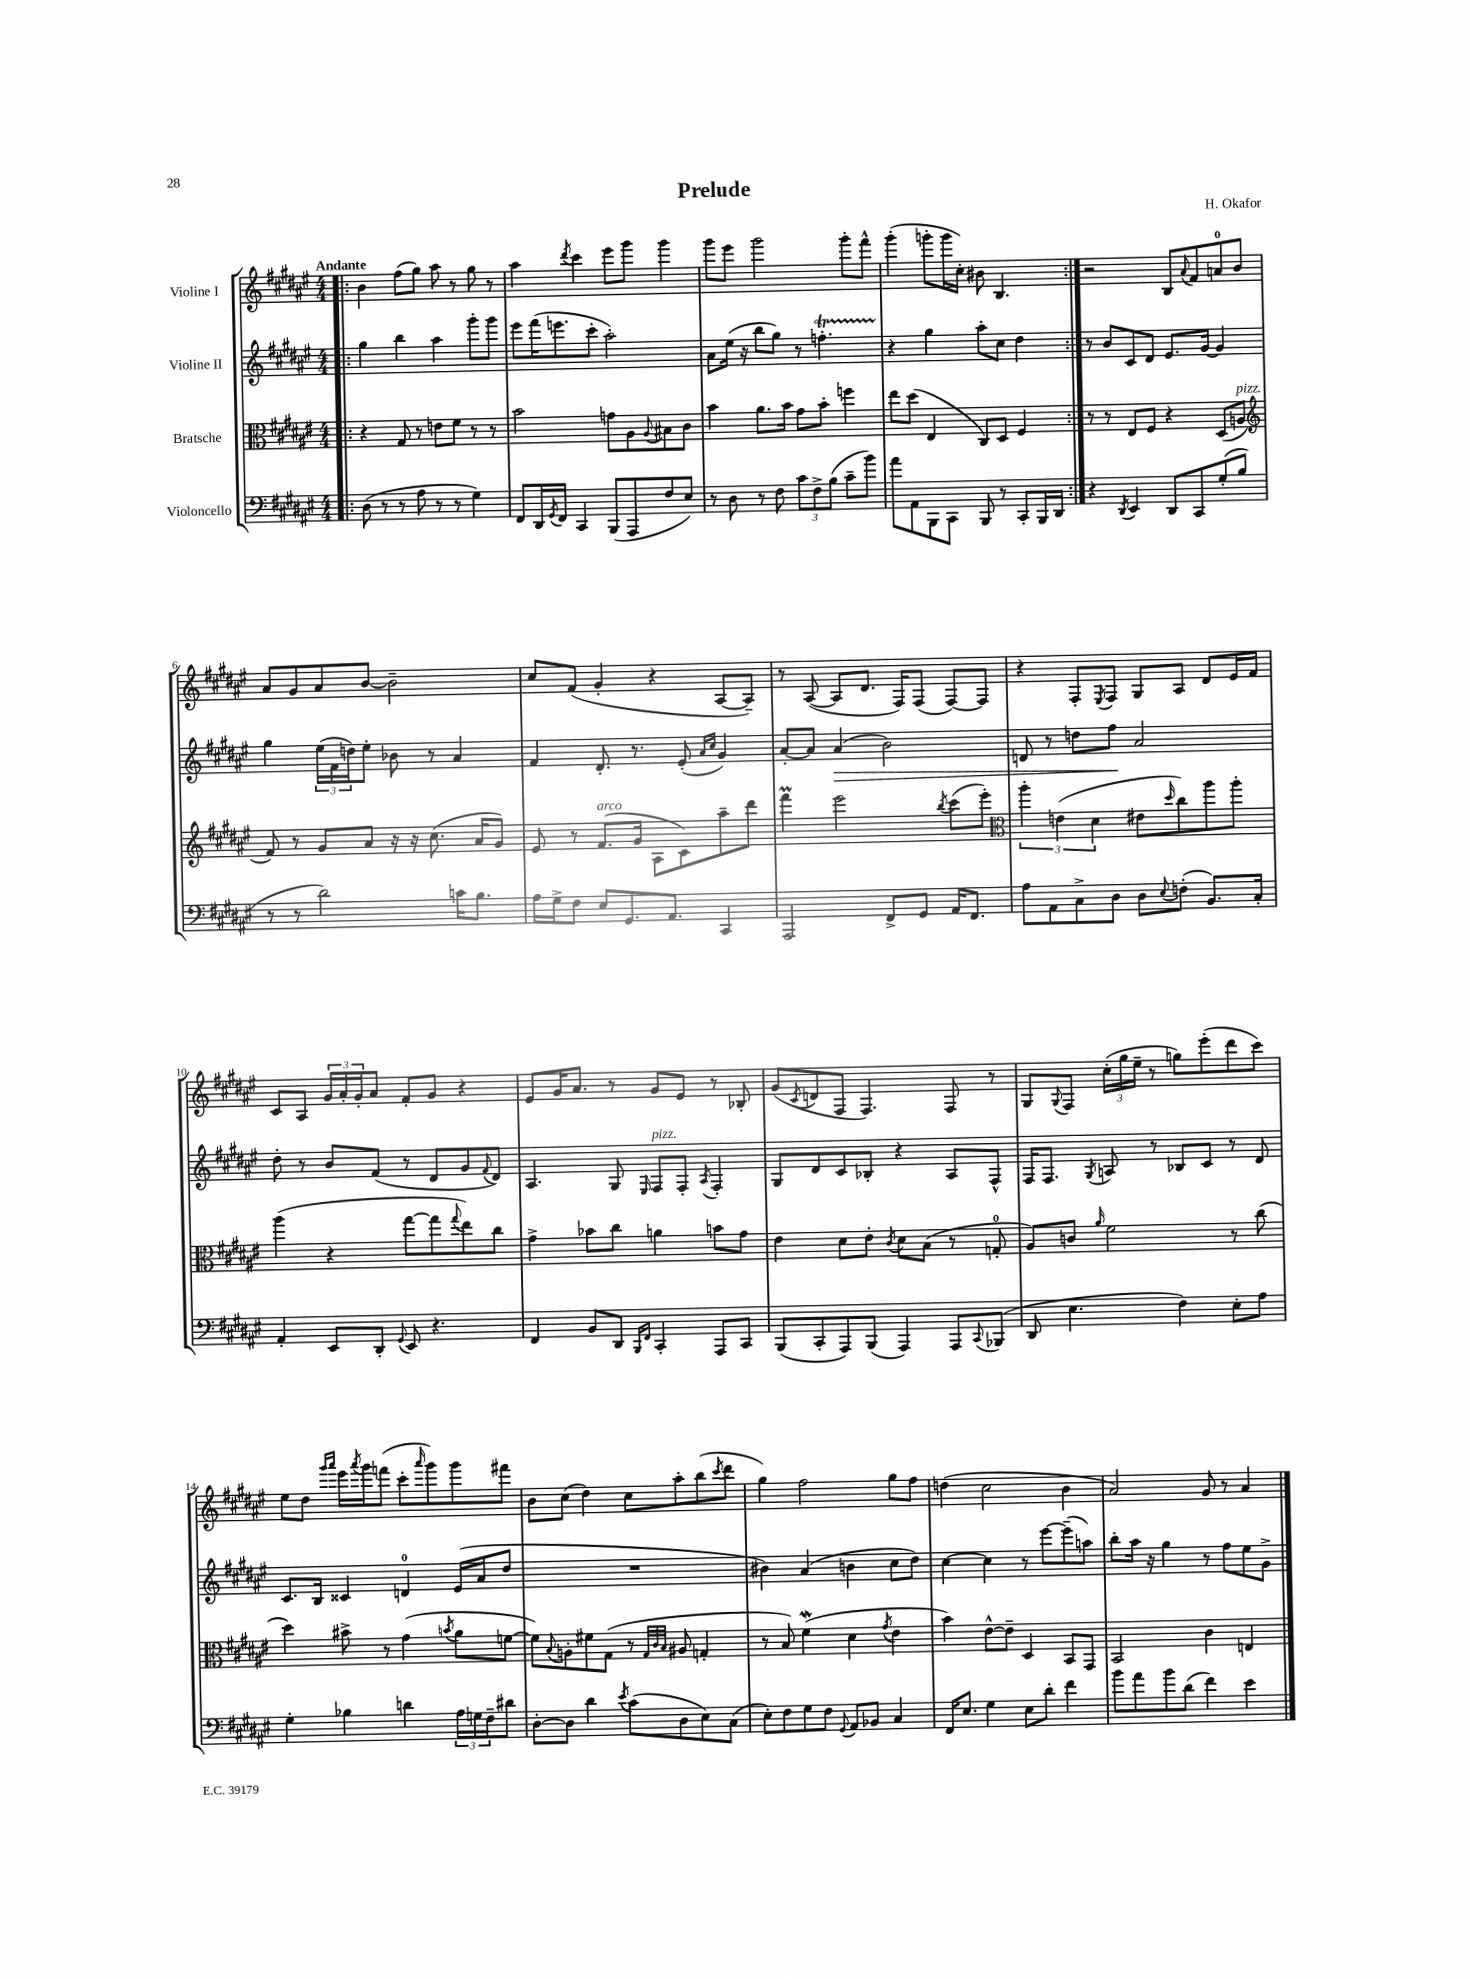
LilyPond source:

\header { title = "Prelude" composer = "H. Okafor" }
<<
\new StaffGroup <<
\new Staff = "s0" \with { instrumentName = "Violine I" } {
    \clef treble \key fis \major \numericTimeSignature \time 4/4 \tempo "Andante"
    \repeat volta 2 { \bar ".|:" b'4 fis''8( gis''8) ais''8 r8 gis''8 r8 |
    ais''4 \acciaccatura { dis'''8 } cis'''4 eis'''8 gis'''8 gis'''4 |
    gis'''8 eis'''8 gis'''2 gis'''8-. fis'''8-^ |
    gis'''4-.( g'''8-. g'''16 cis''16-.) bis'8 b4. | }
    r2 b8 \appoggiatura { ais'8 } fis'8 a'8-0 b'8 |
    ais'8 gis'8 ais'8 b'8~ b'2-- |
    cis''8 fis'8( gis'4-. r4 ais8~ ais8--) |
    r8 ais8~( ais8 dis'8. fis16) fis8( fis8~) fis8 |
    r4 fis8-. \acciaccatura { eis8 } fis8 gis8 ais8 dis'8 eis'16 fis'16 |
    cis'8 ais8 \tuplet 3/2 { gis'16 ais'16-. gis'16-. } ais'8 fis'8-. gis'8 r4 |
    eis'8 gis'16 ais'8. r8 gis'8 eis'8 r8 bes8-. |
    gis'8( \acciaccatura { cis'8 } d'8 fis8 fis4.) fis8 r8 |
    gis8 \appoggiatura { gis8 } fis8 \tuplet 3/2 { cis''16-.( gis''16 eis''16-- } r8 g''8) eis'''8-.( dis'''8 cis'''8) |
    eis''8 dis''8 \grace { gis'''16 ais'''16 } eis'''16 \acciaccatura { ais'''8 } gis'''16 f'''8( cis'''8-. \grace { ais'''16 } gis'''8) gis'''8 fis'''8 |
    b'8 cis''8( dis''4) cis''8 ais''8-. b''8( \acciaccatura { cis'''8 } dis'''8 |
    gis''4) fis''2 gis''8 fis''8 |
    d''4( cis''2 b'4 |
    ais'2) gis'8 r8 ais'4 \bar "|." |
}
\new Staff = "s1" \with { instrumentName = "Violine II" } {
    \clef treble \key fis \major \numericTimeSignature \time 4/4
    \repeat volta 2 { \bar ".|:" gis''4 b''4 ais''4 gis'''8-. gis'''8 |
    eis'''8 fis'''16( e'''8. cis'''8-. ais''2-.) |
    ais'8 eis''16( r16 b''8 gis''8) r8 f''4.-.\startTrillSpan |
    r4\stopTrillSpan gis''4 ais''8-. cis''8 dis''4 | }
    r8 b'8 cis'8 dis'8 eis'8. gis'16~ gis'4 |
    gis''4 \tuplet 3/2 { eis''16( fis'16 d''16) } eis''8-. bes'8 r8 ais'4 |
    fis'4 dis'8.-. r8. eis'8-.( \grace { ais'16 cis''16 } gis'4) |
    ais'8~-. ais'8 ais'4\>( b'2) |
    d'8 r8 d''8 fis''8\! ais'2 |
    dis''8-. r8 b'8 fis'8( r8 dis'8 gis'8 \appoggiatura { fis'8 } dis'8) |
    ais4. gis8 \grace { eis16 } fis8^\markup { \italic "pizz." } fis8-. \acciaccatura { ais8 } fis4-. |
    gis8 dis'8 cis'8 bes8-. r4 ais8 fis8-^ |
    fis16 fis8. \acciaccatura { gis8 } a8 r8 bes8 cis'8 r8 dis'8 |
    cis'8. b16 cisis'4 d'4-0 eis'16( ais'16 dis''8 |
    R1 |
    bis'4) ais'4( b'4 cis''8 dis''8) |
    cis''4~ cis''4 r8 eis'''8~ eis'''8--( a''8) |
    b''8-. ais''16 r16 gis''4 r8 fis''8 eis''8 gis'8-> \bar "|." |
}
\new Staff = "s2" \with { instrumentName = "Bratsche" } {
    \clef alto \key fis \major \numericTimeSignature \time 4/4
    \repeat volta 2 { \bar ".|:" r4 gis8 r8 e'8 fis'8 r8 r8 |
    b'2 g'8 ais8 \appoggiatura { ais8 } bis8 cis'8 |
    b'4 ais'8. b'16 gis'8 b'8-. f''4 |
    eis''8 dis''8( eis4 cis8) dis8 fis4 | }
    r8 r8 eis8 fis8 r4 dis8( a8^\markup { \italic "pizz." } |
    \clef treble fis'8) r8 gis'8 ais'8 r16 r16 cis''8.( ais'16 gis'8) |
    eis'8 r8 fis'8.^\markup { \italic "arco" }( gis'16 ais8 cis'8) ais''8-- dis'''8 |
    fis'''4\prall eis'''2 \acciaccatura { b''8 } cis'''8( eis'''8-.) |
    \clef alto \tuplet 3/2 { ais''4-. e'4( dis'4 } eis'8 \grace { dis''16 } cis''8) ais''8 ais''8-. |
    ais''4( r4 gis''8~ gis''8 \appoggiatura { gis''8 } eis''8) cis''8 |
    gis'4-> bes'8 cis''8 a'4 b'8 gis'8 |
    eis'4 dis'8 eis'8-. \acciaccatura { cis'8 } dis'8 b8( r8 g8-0-. |
    ais8) c'8 \grace { ais'16 } fis'2 r8 cis''8( |
    dis''4) bis'8-> r8 gis'4( \acciaccatura { b'8 } ais'8 f'8~ |
    f'8) \appoggiatura { b8 } a8-. fis'8 gis8( r8 \grace { gis32 cis'32 b32 } ais8 g4-. |
    r8 b8) fis'4\mordent( dis'4 \acciaccatura { gis'8 } eis'4 |
    b'4) eis'8~-^ eis'8-- dis4 b,8 gis,8 |
    b,2 cis'4 e4 \bar "|." |
}
\new Staff = "s3" \with { instrumentName = "Violoncello" } {
    \clef bass \key fis \major \numericTimeSignature \time 4/4
    \repeat volta 2 { \bar ".|:" dis8( r8 r8 ais8 r8 r8 gis4) |
    fis,8 dis,16 \acciaccatura { gis,8 } fis,16 cis,4 b,,8( ais,,8 fis8 eis8) |
    r8 dis8 r8 fis8 \tuplet 3/2 { cis'8 fis8-> b8( } cis'8-- b'8) |
    ais'8 ais,8 b,,8 cis,8 b,,8 r8 cis,8-. b,,16 dis,16 | }
    r4 \acciaccatura { dis,8 } eis,4 dis,8 cis,8 gis8-.( b8 |
    r8 r8 dis'2) c'16 b8. |
    ais16 gis16-> fis8 eis8 gis,8. ais,8. cis,4 |
    ais,,2 fis,8-> gis,8 ais,16 fis,8. |
    ais8 ais,8 cis8-> dis8 dis8 \appoggiatura { eis8 } f8-.( b,8.) cis16-. |
    ais,4-. eis,8 dis,8-. \appoggiatura { gis,8 } eis,8 r4. |
    fis,4 b,8 dis,8 \grace { b,,16 fis,16 } cis,4-. ais,,8 cis,8 |
    b,,8( cis,8-. ais,,8) b,,8( ais,,4) ais,,8 \appoggiatura { cis,8 } bes,,8( |
    dis,8 eis4. fis4) eis8-. ais8 |
    gis4-. bes4 d'4 \tuplet 3/2 { ais16 g16 fis16-- } dis'8 |
    dis8~-. dis8 dis'4 \acciaccatura { eis'8 } cis'8( dis8 eis8) cis8( |
    eis8-.) fis8 gis8 fis8 \appoggiatura { gis,8 } ais,8 bes,8 cis4 |
    fis,16 eis8. gis4 eis8 dis'8-. fis'4 |
    b'8 ais'8 b'8 dis'8( fis'4) eis'4 \bar "|." |
}
>>
>>
